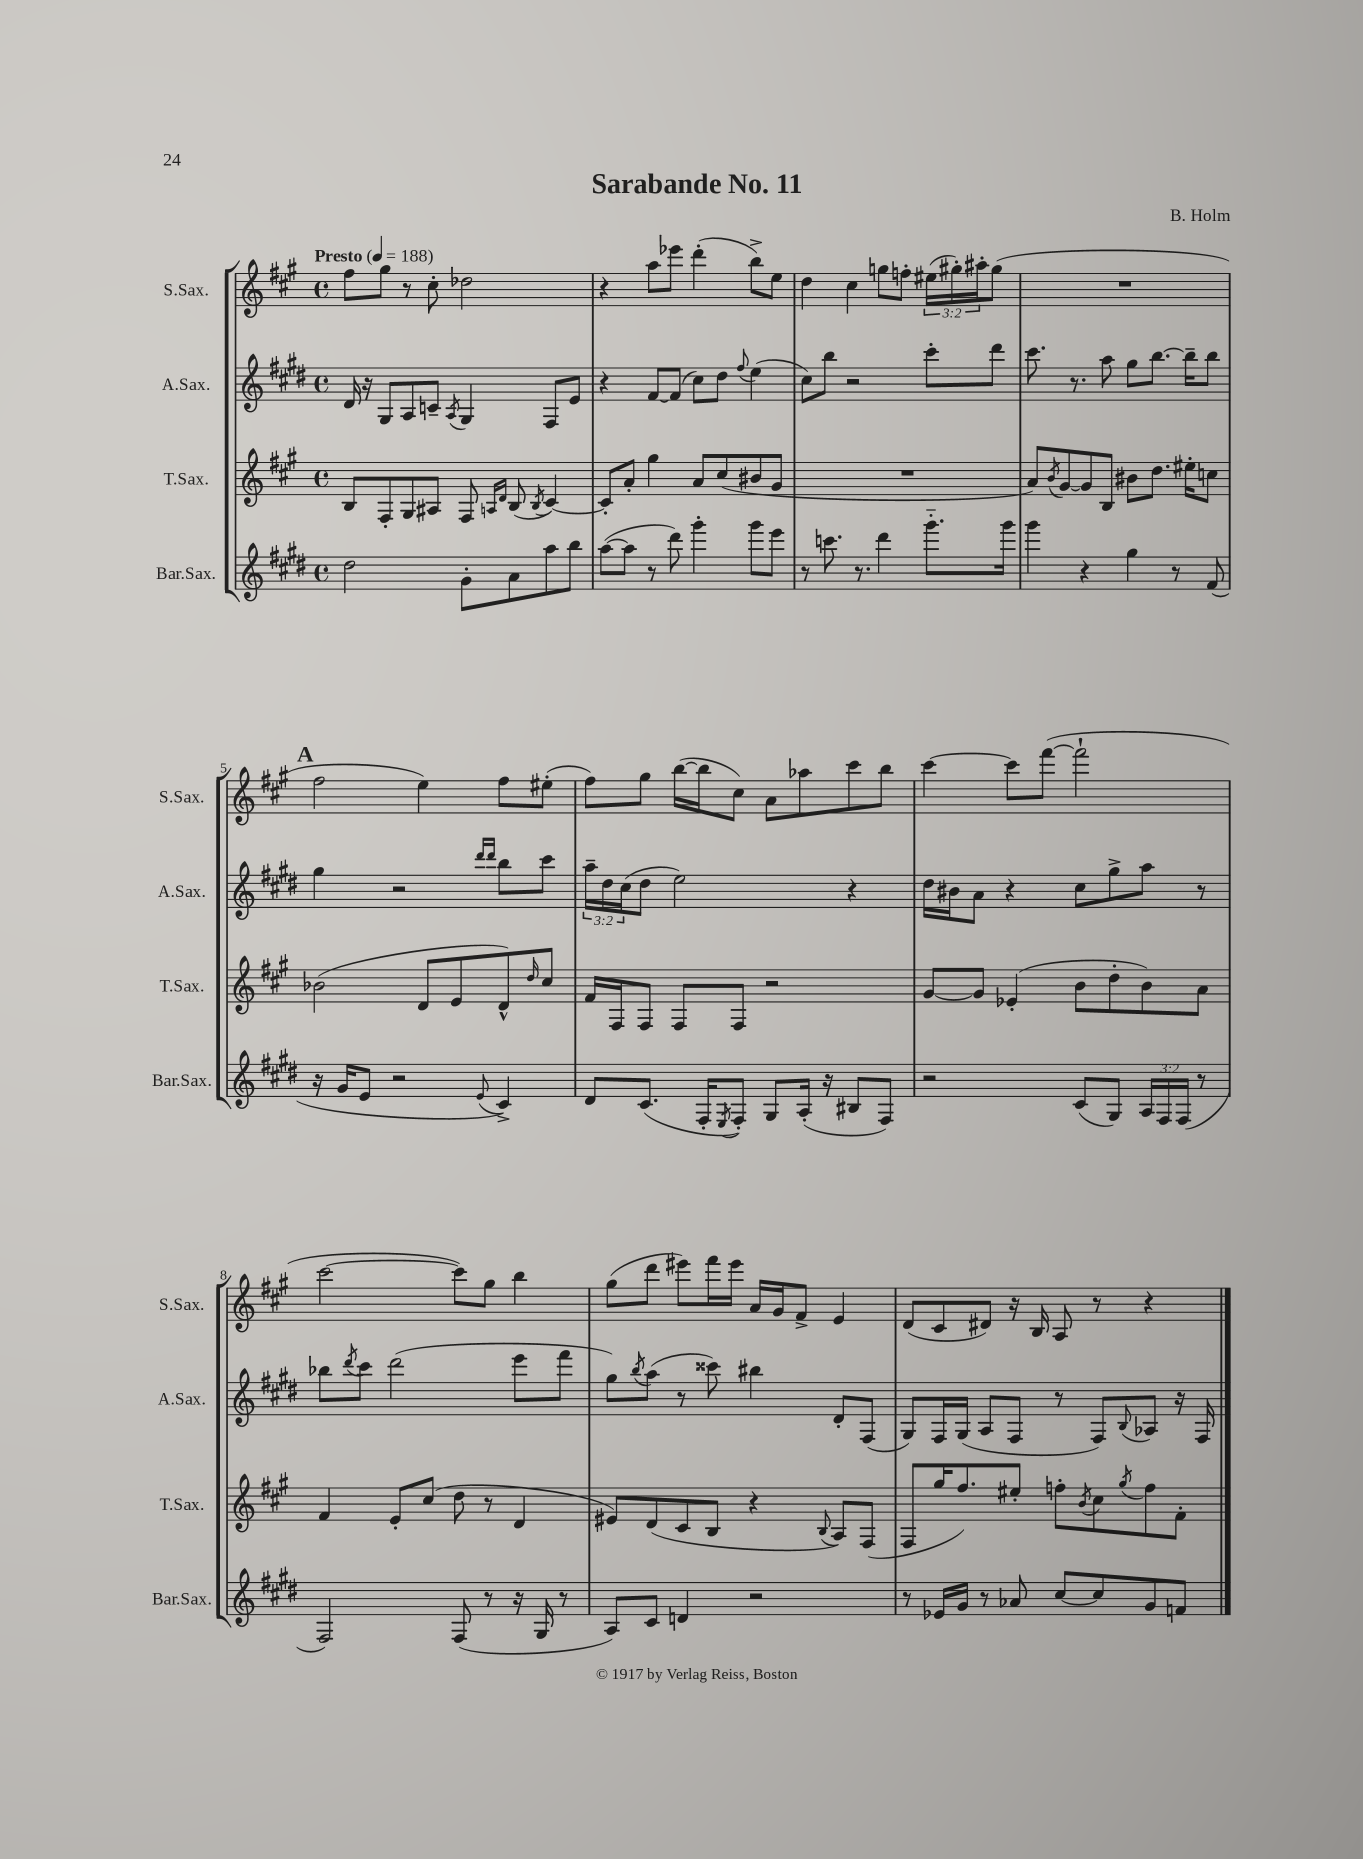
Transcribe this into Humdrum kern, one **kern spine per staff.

**kern	**kern	**kern	**kern
*staff4	*staff3	*staff2	*staff1
*clefG2	*clefG2	*clefG2	*clefG2
*k[f#c#g#d#]	*k[f#c#g#]	*k[f#c#g#d#]	*k[f#c#g#]
*M4/4	*M4/4	*M4/4	*M4/4
*met(c)	*met(c)	*met(c)	*met(c)
*MM188	*MM188	*MM188	*MM188
2dd#	8B	16d#	8ff#
.	.	16r	.
.	8F#'	8G#	8gg#
.	8G#	8A	8r
.	8A#	8c~	8cc#'
.	.	8qA	.
8g#'	8F#	4G#	2dd-
.	16qqA	.	.
.	16qqd	.	.
8a	(8B	.	.
.	8qB	.	.
8aa	[4c#)	8F#	.
8bb	.	8e	.
=	=	=	=
([8aa	8c#']	4r	4r
8aa]	8a'	.	.
8r	4gg#	[8f#	8aa
8ddd#)	.	(8f#]	8eee-
4ggg#'	8a	8cc#)	(4ddd'
.	(8cc#	8dd#	.
.	.	8qqff#	.
8ggg#	8b#	(4ee	8bb^)
8eee	8g#	.	8ee
=	=	=	=
8r	1r	8cc#)	4dd
8.ccc	.	8bb	.
.	.	2r	4cc#
8.r	.	.	.
4ddd#	.	.	8gg
.	.	.	8ff'
8.ggg#'~	.	8ccc#'	(24ee#
.	.	.	24gg#')
.	.	.	24aa#'
.	.	8ddd#	(8gg#
16ggg#	.	.	.
=	=	=	=
4ggg#	8a)	8.ccc#	1r
.	8qb	.	.
.	[8g#	.	.
.	.	8.r	.
4r	8g#]	.	.
.	8B	8aa	.
4gg#	8b#	8gg#	.
.	8.dd	[8.bb	.
8r	.	.	.
.	16ee#'	16bb~]	.
(8f#	8cc	8bb	.
=	=	=	=
16r	(2b-	4gg#	2ff#
16g#	.	.	.
8e	.	.	.
2r	.	2r	.
.	8d	.	4ee)
.	8e	.	.
.	.	16qqddd#	.
8qqe	.	16qqddd#	.
4c#^)	8d^^)	8bb	8ff#
.	16qqdd	.	.
.	8cc#	8ccc#	(8ee#'
=	=	=	=
8d#	16f#	24aa~	8ff#)
.	.	24dd#	.
.	16F#	.	.
.	.	(24cc#	.
(8.c#	8F#	8dd#	8gg#
.	8F#	2ee)	([16bb
16F#'	.	.	16bb]
8qE	.	.	.
8F#')	8F#	.	8cc#)
8G#	2r	.	8a
(16A'	.	.	8aa-
16r	.	.	.
8B#	.	4r	8ccc#
8F#)	.	.	8bb
=	=	=	=
2r	[8g#	16dd#	[4ccc#
.	.	16b#	.
.	8g#]	8a	.
.	(4e-'	4r	8ccc#]
.	.	.	([8fff#
(8c#	8b	8cc#	2fff#`]
8G#)	8dd'	8gg#^	.
24A	8b)	8aa	.
24F#	.	.	.
(24F#	.	.	.
8r	8a	8r	.
=	=	=	=
2F#)	4f#	8bb-	[2ccc#
.	.	8qddd#	.
.	.	8ccc#	.
.	8e'	(2ddd#	.
.	(8cc#	.	.
(8F#	8dd	.	8ccc#])
8r	8r	.	8gg#
16r	4d	8eee	4bb
16G#	.	.	.
8r	.	8fff#	.
=	=	=	=
8A)	8e#)	8gg#)	(8gg#
.	.	8qbb	.
8c#	(8d	(8aa	8ddd
4d	8c#	8r	8eee#)
.	8B	8ccc##)	16fff#
.	.	.	16eee#
2r	4r	4bb#	16a
.	.	.	16g#
.	.	.	8f#^
.	8qqB	.	.
.	8A)	8d#'	4e
.	(8F#	(8F#	.
=	=	=	=
8r	8F#	8G#)	(8d
16e-	16gg#	16F#	8c#
16g#	8.ff#)	(16G#	.
8r	.	8A	8d#)
8a-	8ee#'	8F#	16r
.	.	.	16B
[8cc#	8ff'	8r	8A
.	8qb	.	.
8cc#]	8cc#	8F#)	8r
.	8qgg#	8qqB	.
8g#	8ff	8A-	4r
8f	8f#'	16r	.
.	.	16F#	.
==	==	==	==
*-	*-	*-	*-
